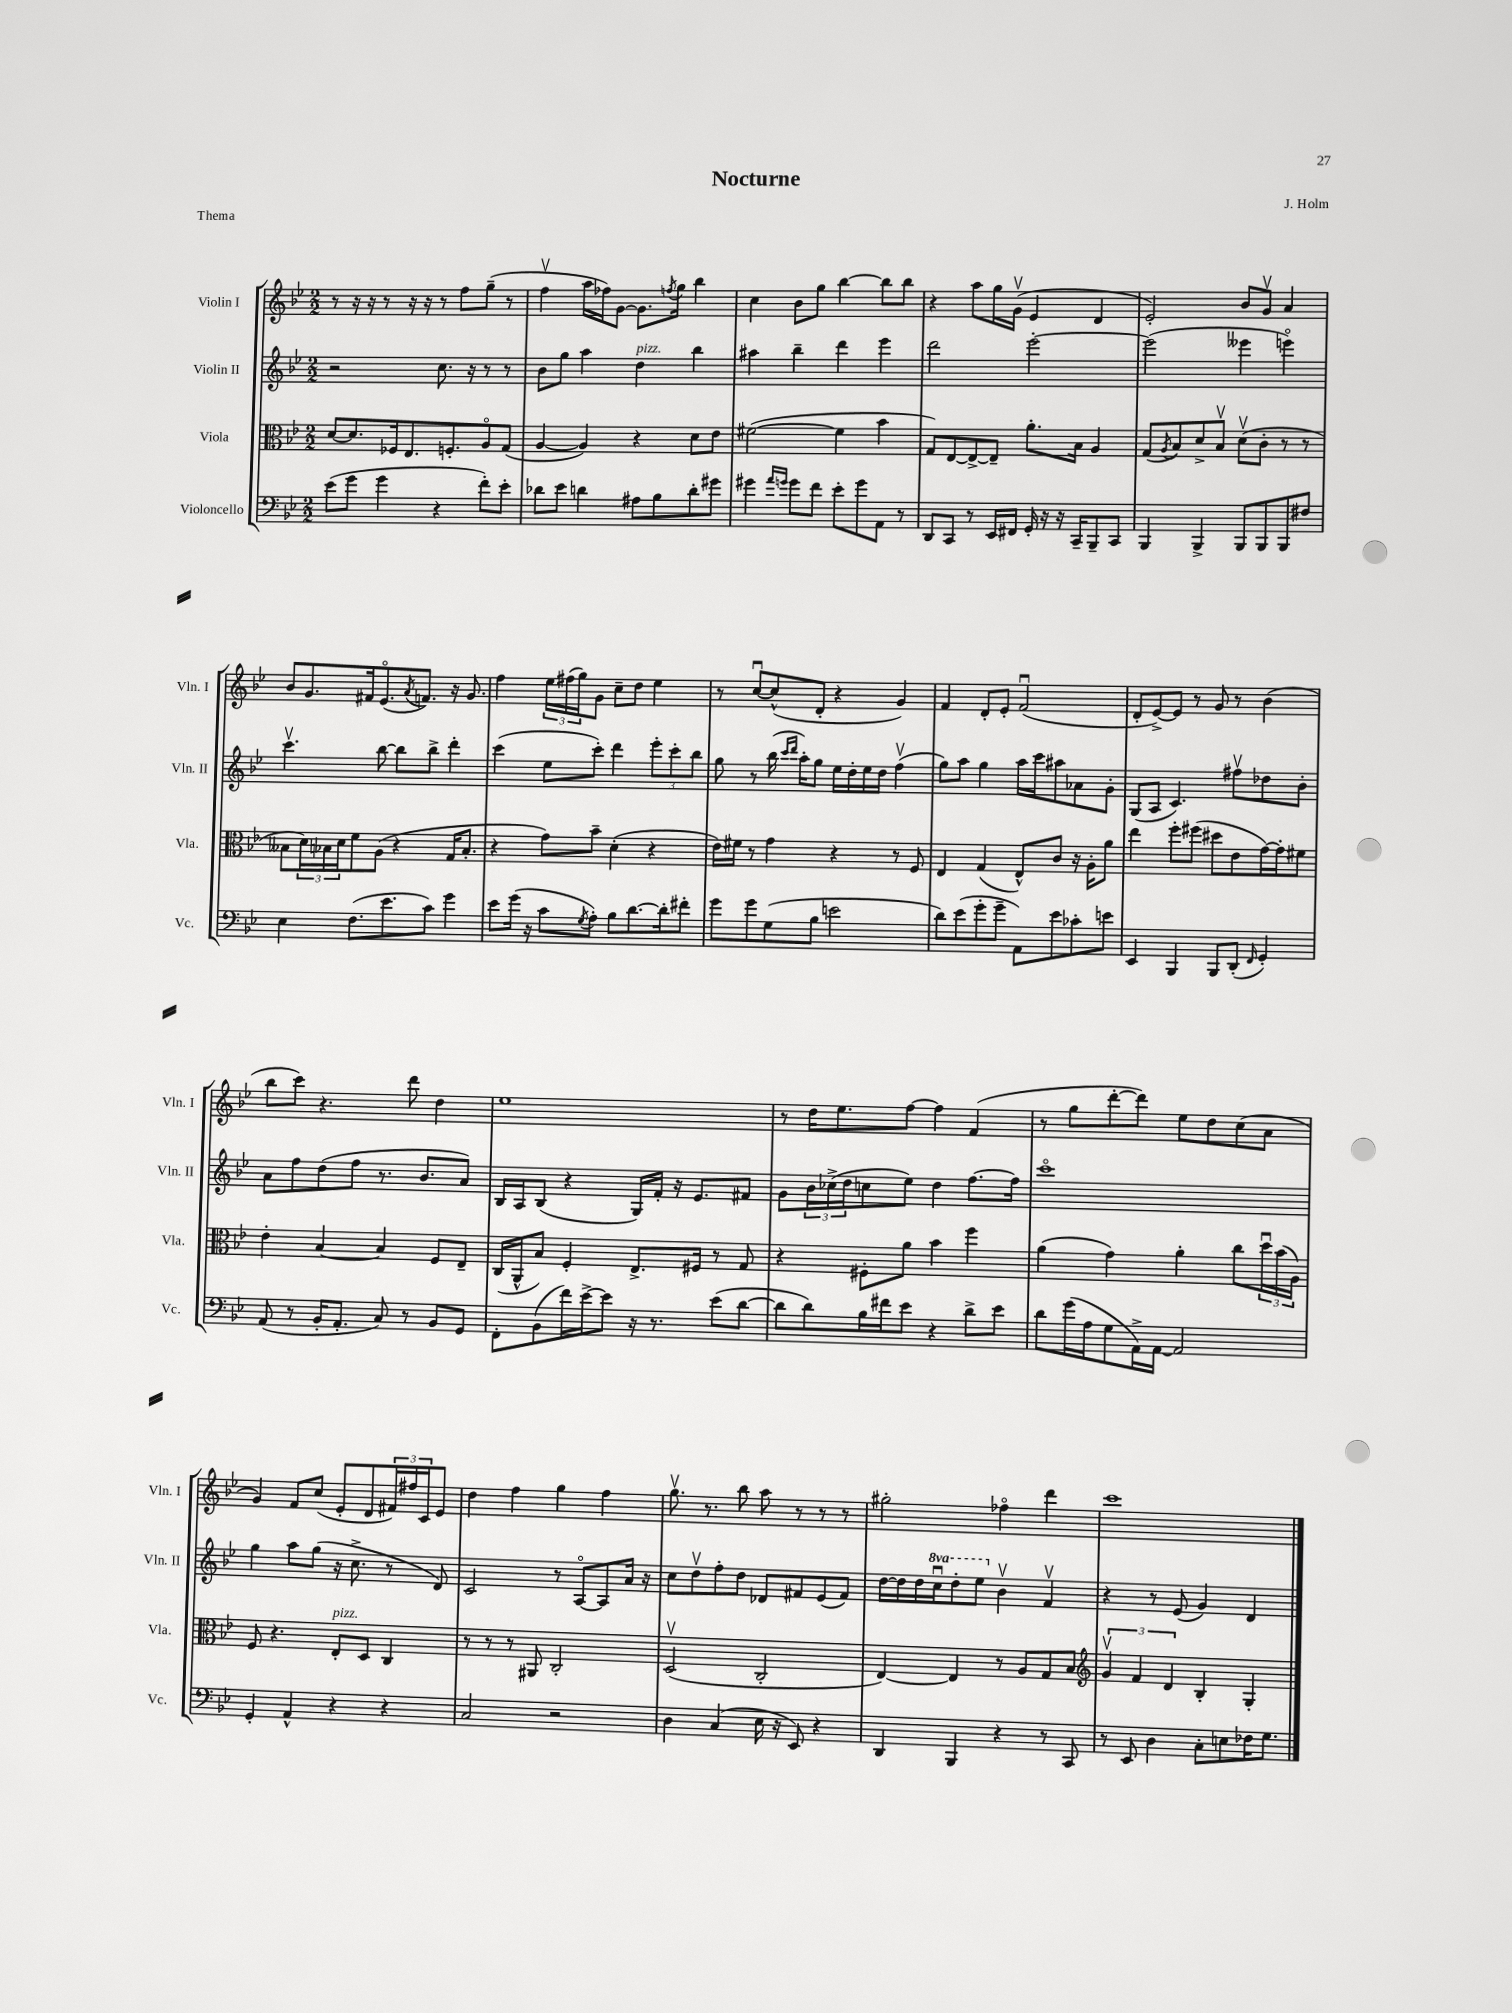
\header { title = "Nocturne" composer = "J. Holm" piece = "Thema" }
<<
\new StaffGroup <<
\new Staff = "s0" \with { instrumentName = "Violin I" shortInstrumentName = "Vln. I" } {
    \clef treble \key bes \major \numericTimeSignature \time 2/2
    r8 r16 r16 r8 r16 r16 r8 f''8 g''8--( r8 |
    f''4\upbow a''16 fes''16) g'8~ g'8. \acciaccatura { f''8 } g''16 bes''4 |
    c''4 bes'8 g''8 bes''4~ bes''8 bes''8 |
    r4 a''8 g''16 g'16\upbow( ees'4 d'4 |
    ees'2-.) bes'8 g'8\upbow a'4 |
    bes'8 g'8. fis'16 ees'8.\flageolet( \acciaccatura { a'8 } f'8.) r16 g'8. |
    f''4 \tuplet 3/2 { ees''16 fis''16( g''16) } g'8 c''8-- d''8 ees''4 |
    r8 c''8~\downbow c''8-^( d'8-. r4 g'4) |
    f'4 d'8-. ees'8-. f'2\downbow( |
    d'8-. ees'8~->) ees'8 r8 g'8 r8 bes'4( |
    bes''8 c'''8) r4. d'''8 d''4 |
    ees''1 |
    r8 d''16 ees''8. f''8~ f''4 f'4( |
    r8 g''8 d'''8~-. d'''8) ees''8 d''8 c''8( a'8 |
    g'4) f'8 c''8( ees'8-. d'8 \tuplet 3/2 { fis'16) fis''16 c'16 } ees'8 |
    d''4 f''4 g''4 f''4 |
    g''8.\upbow r8. bes''8 a''8 r8 r8 r8 |
    gis''2-. fes''4\flageolet d'''4 |
    c'''1 \bar "|." |
}
\new Staff = "s1" \with { instrumentName = "Violin II" shortInstrumentName = "Vln. II" } {
    \clef treble \key bes \major \numericTimeSignature \time 2/2 \set Staff.ottavationMarkups = #ottavation-simple-ordinals
    r2 c''8. r16 r8 r8 |
    bes'8 g''8 a''4 d''4^\markup { \italic "pizz." } bes''4 |
    ais''4 bes''4-- d'''4 ees'''4 |
    d'''2 ees'''2~-. |
    ees'''2( eeses'''4 e'''4\flageolet) |
    c'''4.\upbow bes''8~ bes''8 bes''8-> d'''4-. |
    c'''4( ees''8 c'''8-.) d'''4 \tuplet 3/2 { ees'''8-. c'''8-. bes''8 } |
    g''8 r8 bes''16( \grace { c'''16 d'''16 } a''16-.) g''8 ees''16 d''16-. ees''16 d''16 f''4\upbow( |
    g''8) a''8 g''4 a''16 c'''16 ais''8 aes'8 g'8-. |
    g8( a8 c'4.) fis''8\upbow des''8 bes'8-. |
    a'8 f''8 d''8( f''8 r8. bes'8. a'8) |
    bes16 a16 bes8( r4 g16) f'16-. r16 ees'8. fis'8 |
    g'8 \tuplet 3/2 { bes'16 ces''16->( d''16 } c''8 ees''8) d''4 f''8.~ f''16 |
    c'''1\flageolet |
    g''4 a''8 g''8( r16 c''8.-> r8 d'8) |
    c'2 r8 a8~\flageolet a8 a'16 r16 |
    c''8 d''8\upbow f''8-. d''8 des'8 fis'8 ees'8( fis'8) |
    d''16~ d''16 d''16 \ottava #1 c'''16\downbow d'''8-. ees'''8 \ottava #0 bes'4\upbow f'4\upbow |
    r4 r8 ees'8( g'4) d'4 \bar "|." |
}
\new Staff = "s2" \with { instrumentName = "Viola" shortInstrumentName = "Vla." } {
    \clef alto \key bes \major \numericTimeSignature \time 2/2
    d'8~ d'8. fes16 ees8. f8.-. a8\flageolet g8( |
    a4~ a4) r4 d'8 ees'8 |
    fis'2~( fis'4 bes'4 |
    g8) ees8~ ees8~-> ees8-- a'8.-. bes16 a4 |
    g8( \acciaccatura { a8 } bes8) d'8-> bes8\upbow d'8\upbow( c'8-. r8 r8 |
    beses8 \tuplet 3/2 { d'16) bes16 d'16 } f'8 a8( r4 g16 bes8.-. |
    r4 g'8) bes'8-- d'4-.( r4 |
    ees'16) fis'16 r8 g'4 r4 r8 f8 |
    ees4 g4( ees8-^) c'8 r16 a16-. a'8 |
    ees''4 f''8-. fis''8( dis''8 ees'8 g'16~) g'16-. fis'8 |
    ees'4-. bes4~ bes4 f8 ees8-- |
    c16( a,16-^ bes8) f4-. ees8.-> fis16 r8 g8 |
    r4 fis8-. a'8 bes'4 f''4 |
    a'4( g'4) a'4-. c''8 \tuplet 3/2 { d''16\downbow bes'16( a16) } |
    f8 r4. ees8-.^\markup { \italic "pizz." } d8 c4 |
    r8 r8 r8 ais,8 c2-. |
    d2\upbow( c2-. |
    ees4~) ees4 r8 a8 g8 bes8 |
    \clef treble \tuplet 3/2 { g'4\upbow f'4 d'4 } bes4-. g4-. \bar "|." |
}
\new Staff = "s3" \with { instrumentName = "Violoncello" shortInstrumentName = "Vc." } {
    \clef bass \key bes \major \numericTimeSignature \time 2/2
    ees'8( g'8 g'4 r4 f'8-.) ees'8-. |
    des'8 ees'8 d'4 ais8 bes8 d'8-. gis'8 |
    gis'4 \grace { a'16 g'16 } g'8 f'8 ees'8-. g'8 a,8 r8 |
    d,8 c,8 r8 ees,16 fis,16 g,16-. r16 r16 c,16-- bes,,8-- c,8 |
    bes,,4 bes,,4-> bes,,8 bes,,8 bes,,8 fis8 |
    ees4 f8.( ees'8. c'8) g'4 |
    ees'8 g'16( r16 c'8 \acciaccatura { g8 } a8-.) bes8 d'8.~ d'16-. fis'8-. |
    g'8 g'8 g8( bes8 e'2 |
    d'8) ees'8( g'8-. g'8-- a,8) ees'8 ces'8-. e'8 |
    ees,4 bes,,4 bes,,8 d,8-.( \grace { f,16 } g,4-.) |
    a,8( r8 bes,16-. a,8.-. c8) r8 bes,8 g,8 |
    f,8-. bes,8( f'16) ees'16~-> ees'8 r16 r8. ees'8( d'8~ |
    d'8 d'8) bes16 fis'16 ees'8 r4 d'8-> ees'8 |
    d'8 g'16( a16 g8 a,16->) a,16~ a,2 |
    g,4-. a,4-^ r4 r4 |
    c2 r2 |
    d4 c4( ees16 r16 ees,8) r4 |
    d,4 bes,,4 r4 r8 c,8 |
    r8 ees,8 d4 c8-. e8 fes16 g8. \bar "|." |
}
>>
>>
\layout { \context { \Score \remove "Bar_number_engraver" } }
